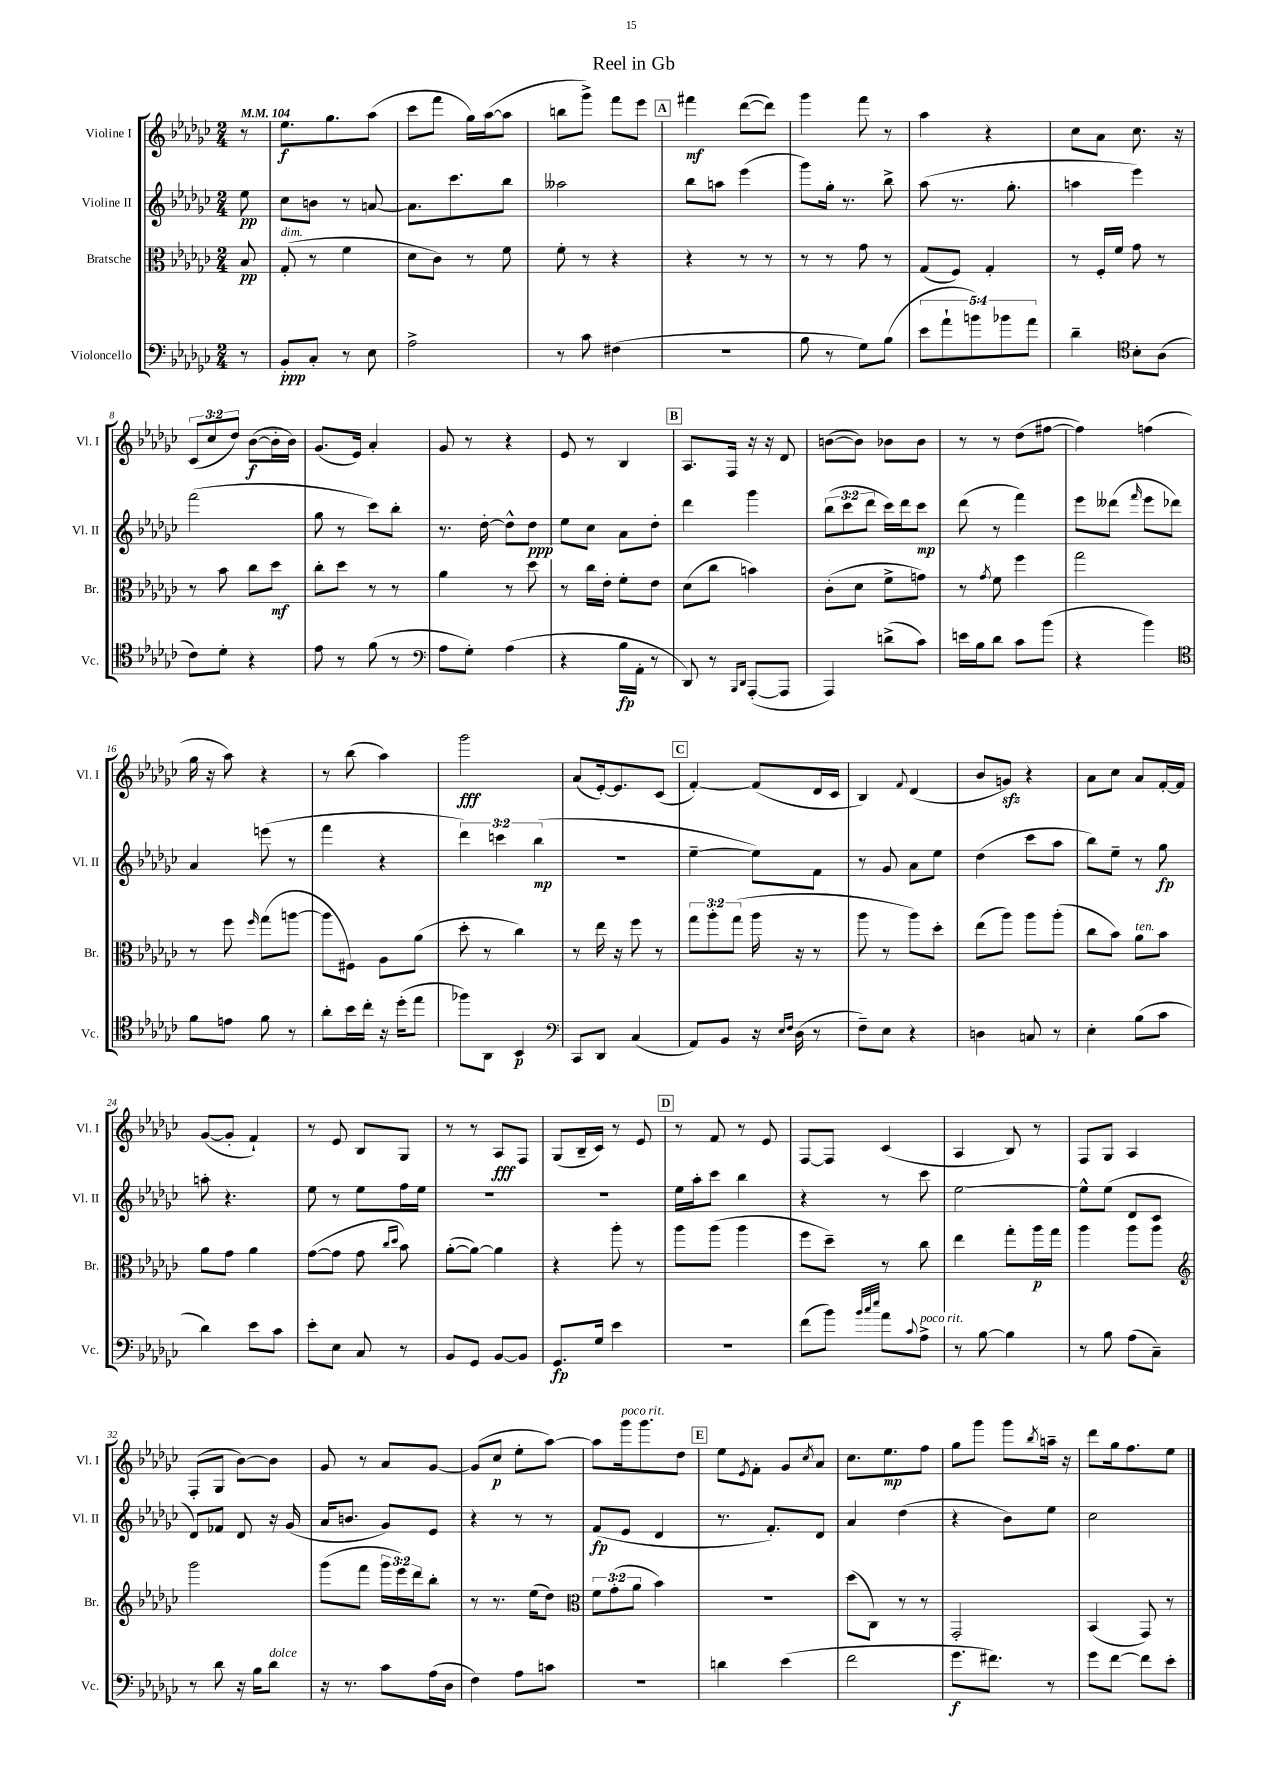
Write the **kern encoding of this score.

**kern	**dynam	**kern	**dynam	**kern	**dynam	**kern	**dynam
*part4	*part4	*part3	*part3	*part2	*part2	*part1	*part1
*staff4	*staff4	*staff3	*staff3	*staff2	*staff2	*staff1	*staff1
*I"Violoncello	*	*I"Bratsche	*	*I"Violine II	*	*I"Violine I	*
*I'Vc.	*	*I'Br.	*	*I'Vl. II	*	*I'Vl. I	*
*clefF4	*	*clefC3	*	*clefG2	*	*clefG2	*
*k[b-e-a-d-g-c-]	*	*k[b-e-a-d-g-c-]	*	*k[b-e-a-d-g-c-]	*	*k[b-e-a-d-g-c-]	*
*M2/4	*	*M2/4	*	*M2/4	*	*M2/4	*
*MM104	*	*MM104	*	*MM104	*	*MM104	*
=	=	=	=	=	=	=	=
8r	.	8B-/	pp	8ee-\	pp	8r	.
=1	=1	=1	=1	=1	=1	=1	=1
!	!	!LO:TX:a:i:t=dim.	!	!	!	!	!
8BB-'/L	ppp	(8G-'/	.	8cc-\L	.	8.ee-\L	f
8C-'/J	.	8r	.	8bn\J	.	.	.
.	.	.	.	.	.	8.gg-\	.
8r	.	4f\	.	8r	.	.	.
8E-\	.	.	.	[8an/	.	(8aa-\J	.
=2	=2	=2	=2	=2	=2	=2	=2
2A-^\	.	8d-\L	.	8.a\L]	.	8ccc-\L	.
.	.	8c-\J)	.	.	.	8fff\J	.
.	.	.	.	8.ccc-\	.	.	.
.	.	8r	.	.	.	16gg-\LL)	.
.	.	.	.	.	.	([16aa-\J	.
.	.	8f\	.	8bb-\J	.	8aa-\J]	.
=3	=3	=3	=3	=3	=3	=3	=3
8r	.	8f'\	.	2aa--X\	.	8bbn\L	.
8c-\	.	8r	.	.	.	8ggg-^\J)	.
(4F#X\	.	4r	.	.	.	8fff\L	.
.	.	.	.	.	.	8eee-\J	.
!!LO:REH:place=s1:t=A
=4	=4	=4	=4	=4	=4	=4	=4
2r	.	4r	.	8bb-\L	.	4fff#X\	mf
.	.	.	.	8aan\J	.	.	.
.	.	8r	.	(4eee-\	.	([8ddd-\L	.
.	.	8r	.	.	.	8ddd-\J])	.
=5	=5	=5	=5	=5	=5	=5	=5
8B-\	.	8r	.	8ggg-\L)	.	4ggg-\	.
8r	.	8r	.	16gg-'\Jk	.	.	.
.	.	.	.	8.r	.	.	.
8G-\L)	.	8g-\	.	.	.	8fff\	.
(8B-\J	.	8r	.	8bb-^\	.	8r	.
=6	=6	=6	=6	=6	=6	=6	=6
10e-\L	.	(8G-/L	.	(8aa-\	.	4aa-\	.
10a-`\	.	.	.	.	.	.	.
.	.	8F/J)	.	8.r	.	.	.
10bn\)	.	.	.	.	.	.	.
.	.	4G-'/	.	.	.	4r	.
10b-X\	.	.	.	.	.	.	.
.	.	.	.	8.gg-'\	.	.	.
10a-\J	.	.	.	.	.	.	.
=7	=7	=7	=7	=7	=7	=7	=7
4d-~\	.	8r	.	4aan\	.	8cc-\L	.
.	.	16F'/LL	.	.	.	8a-\J	.
.	.	16f/JJ	.	.	.	.	.
*clefC4	*	*	*	*	*	*	*
8B-'\L	.	8g-\	.	4eee-\)	.	8.cc-\	.
(8A-\J	.	8r	.	.	.	.	.
.	.	.	.	.	.	16r	.
!!LO:LB:g=z
=8	=8	=8	=8	=8	=8	=8	=8
8c-\L)	.	8r	.	(2fff\	.	(12c-/L	.
.	.	.	.	.	.	12cc-/	.
8d-'\J	.	8b-\	.	.	.	.	.
.	.	.	.	.	.	12dd-/J)	.
4r	.	8cc-\L	.	.	.	([8b-\L	f
.	.	8dd-\J	mf	.	.	16b-'\L]	.
.	.	.	.	.	.	16b-\JJ)	.
=9	=9	=9	=9	=9	=9	=9	=9
8e-\	.	8cc-'\L	.	8gg-\	.	(8.g-/L	.
8r	.	8dd-\J	.	8r	.	.	.
.	.	.	.	.	.	16e-/Jk)	.
(8f\	.	8r	.	8ccc-\L)	.	4a-'/	.
8r	.	8r	.	8bb-'\J	.	.	.
=10	=10	=10	=10	=10	=10	=10	=10
*clefF4	*	*	*	*	*	*	*
8A-\L	.	4a-\	.	8.r	.	8g-/	.
8G-'\J)	.	.	.	.	.	8r	.
.	.	.	.	[16dd-'\	.	.	.
(4A-\	.	8r	.	8dd-^^\L]	.	4r	.
.	.	8dd-\	.	8dd-\J	ppp	.	.
=11	=11	=11	=11	=11	=11	=11	=11
4r	.	8r	.	8ee-\L	.	8e-/	.
.	.	16cc-\LL	.	8cc-\J	.	8r	.
.	.	16e-'\JJ	.	.	.	.	.
16B-\LL	fp	8f'\L	.	8a-\L	.	4B-/	.
16AA-'\JJ	.	.	.	.	.	.	.
8r	.	8e-\J	.	8dd-'\J	.	.	.
!!LO:REH:place=s1:t=B
=12	=12	=12	=12	=12	=12	=12	=12
8DD-/)	.	(8d-\L	.	4ddd-\	.	8.A-/L	.
8r	.	8cc-\J	.	.	.	.	.
.	.	.	.	.	.	16F/Jk	.
16qqBBB-/LL	.	.	.	.	.	.	.
16qqDD-/JJ	.	.	.	.	.	.	.
([8AAA-'/L	.	4bn\)	.	4ggg-\	.	16r	.
.	.	.	.	.	.	16r	.
8AAA-/J]	.	.	.	.	.	8d-/	.
=13	=13	=13	=13	=13	=13	=13	=13
4AAA-/)	.	(8c-'\L	.	(12bb-\L	.	([8bn\L	.
.	.	.	.	12ccc-\	.	.	.
.	.	8d-\J	.	.	.	8b\J])	.
.	.	.	.	12ddd-\J	.	.	.
(8dn^\L	.	8f^\L	.	16ccc-\LL)	.	8b-X\L	.
.	.	.	.	16ddd-\J	.	.	.
8c-\J)	.	8gn\J)	.	8ccc-\J	mp	8b-\J	.
=14	=14	=14	=14	=14	=14	=14	=14
16en\LL	.	8r	.	(8ddd-\	.	8r	.
16B-\J	.	.	.	.	.	.	.
.	.	8qg-/	.	.	.	.	.
8d-\J	.	8f\	.	8r	.	8r	.
8c-\L	.	4ff\	.	4fff\)	.	(8dd-\L	.
(8b-\J	.	.	.	.	.	[8ff#X\J	.
=15	=15	=15	=15	=15	=15	=15	=15
4r	.	2gg-\	.	8eee-\L	.	4ff#\])	.
.	.	.	.	(8ddd--X\J	.	.	.
.	.	.	.	16qqfff/	.	.	.
4b-\)	.	.	.	8eee-\L	.	(4ffn\	.
.	.	.	.	8ddd-X\J)	.	.	.
!!LO:LB:g=z
=16	=16	=16	=16	=16	=16	=16	=16
*clefC4	*	*	*	*	*	*	*
8f\L	.	8r	.	4a-/	.	16gg-\	.
.	.	.	.	.	.	16r	.
8en\J	.	8ff\	.	.	.	8aa-\)	.
.	.	16qqff/	.	.	.	.	.
8f\	.	(8gg-\L	.	(8eeen\	.	4r	.
8r	.	[8aan\J	.	8r	.	.	.
=17	=17	=17	=17	=17	=17	=17	=17
8a-'\L	.	8aa\L]	.	4fff\	.	8r	.
16b-\L	.	8F#X\J)	.	.	.	(8bb-\	.
16cc-'\JJ	.	.	.	.	.	.	.
16r	.	8A-\L	.	4r	.	4aa-\)	.
(16dd-'\KL	.	.	.	.	.	.	.
8ee-\J	.	(8a-\J	.	.	.	.	.
=18	=18	=18	=18	=18	=18	=18	=18
8ff-X\L)	.	8dd-'\	.	6ddd-\)	.	2ggg-\	fff
8AA-\J	.	8r	.	.	.	.	.
.	.	.	.	6cccn\	.	.	.
4BB-/	p	4cc-\)	.	.	.	.	.
.	.	.	.	(6bb-\	mp	.	.
=19	=19	=19	=19	=19	=19	=19	=19
*clefF4	*	*	*	*	*	*	*
8CC-/L	.	8r	.	2r	.	(8a-/L	.
8DD-/J	.	16ee-\	.	.	.	[16e-'/k)	.
.	.	16r	.	.	.	8.e-/]	.
(4C-/	.	8ff\	.	.	.	.	.
.	.	8r	.	.	.	(8c-/J	.
!!LO:REH:place=s1:t=C
=20	=20	=20	=20	=20	=20	=20	=20
8AA-/L)	.	12gg-\L	.	[4ee-~\	.	[4f'/)	.
.	.	12aa-'\	.	.	.	.	.
8BB-/J	.	.	.	.	.	.	.
.	.	(12gg-\J	.	.	.	.	.
16r	.	16aa-\	.	8ee-\L])	.	(8f/L]	.
16qqE-/LL	.	.	.	.	.	.	.
16qqF/JJ	.	.	.	.	.	.	.
(16D-\	.	16r	.	.	.	.	.
8r	.	8r	.	8f\J	.	16d-/L	.
.	.	.	.	.	.	16c-/JJ	.
=21	=21	=21	=21	=21	=21	=21	=21
8F~\L)	.	8aa-\	.	8r	.	4B-/)	.
8E-\J	.	8r	.	8g-/	.	.	.
.	.	.	.	.	.	8qqf/	.
4r	.	8aa-\L)	.	8a-\L	.	(4d-/	.
.	.	8dd-'\J	.	8ee-\J	.	.	.
=22	=22	=22	=22	=22	=22	=22	=22
4Dn\	.	(8ee-\L	.	(4dd-\	.	8b-/L	.
.	.	8aa-\J)	.	.	.	8gnzz/J)	.
8Cn/	.	8aa-\L	.	8ccc-\L	.	4r	.
8r	.	(8aa-'\J	.	8aa-\J	.	.	.
=23	=23	=23	=23	=23	=23	=23	=23
4E-'\	.	8cc-\L	.	8bb-\L)	.	8a-\L	.
.	.	8b-\J)	.	8ee-~\J	.	8cc-\J	.
!	!	!LO:TX:a:i:t=ten.	!	!	!	!	!
(8B-\L	.	8a-\L	.	8r	.	8a-/L	.
8c-\J	.	8b-\J	.	8gg-\	fp	[16f'/L	.
.	.	.	.	.	.	16f/JJ]	.
!!LO:LB:g=z
=24	=24	=24	=24	=24	=24	=24	=24
4d-\)	.	8a-\L	.	8aan'\	.	([8g-/L	.
.	.	8g-\J	.	4.r	.	8g-'/J]	.
8e-\L	.	4a-\	.	.	.	4f`/)	.
8c-\J	.	.	.	.	.	.	.
=25	=25	=25	=25	=25	=25	=25	=25
8e-'\L	.	([8g-\L	.	8ee-\	.	8r	.
8E-\J	.	8g-\J]	.	8r	.	8e-/	.
8C-/	.	8g-\	.	8ee-\L	.	8B-/L	.
.	.	16qqcc-/LL	.	.	.	.	.
.	.	16qqdd-/JJ	.	.	.	.	.
8r	.	8b-\)	.	16ff\L	.	8G-/J	.
.	.	.	.	16ee-\JJ	.	.	.
=26	=26	=26	=26	=26	=26	=26	=26
8BB-/L	.	([8a-'\L	.	2r	.	8r	.
8GG-/J	.	8a-\J_)	.	.	.	8r	.
[8BB-/L	.	4a-\]	.	.	.	8A-/L	fff
8BB-/J]	.	.	.	.	.	8F/J	.
=27	=27	=27	=27	=27	=27	=27	=27
8.GG-/L	fp	4r	.	2r	.	(8G-/L	.
.	.	.	.	.	.	16B-~/L	.
16G-/Jk	.	.	.	.	.	16c-/JJ)	.
4e-\	.	8aa-'\	.	.	.	8r	.
.	.	8r	.	.	.	8e-/	.
!!LO:REH:place=s1:t=D
=28	=28	=28	=28	=28	=28	=28	=28
2r	.	8aa-\L	.	16ee-\LL	.	8r	.
.	.	.	.	16aa-'\J	.	.	.
.	.	(8aa-\J	.	8ccc-\J	.	8f/	.
.	.	4aa-\	.	4bb-\	.	8r	.
.	.	.	.	.	.	8e-/	.
=29	=29	=29	=29	=29	=29	=29	=29
(8f\L	.	8ff\L	.	4r	.	[8F/L	.
8b-\J)	.	8dd-~\J)	.	.	.	8F/J]	.
32qqb-/LLL	.	.	.	.	.	.	.
32qqcc-/	.	.	.	.	.	.	.
32qqee-/JJJ	.	.	.	.	.	.	.
8a-\L	.	8r	.	8r	.	(4c-/	.
8qqc-/	.	.	.	.	.	.	.
!LO:TX:a:i:t=poco rit.	!	!	!	!	!	!	!
8A-^\J	.	8cc-\	.	8ccc-\	.	.	.
=30	=30	=30	=30	=30	=30	=30	=30
8r	.	4ee-\	.	[2ee-\	.	4A-/	.
[8B-\	.	.	.	.	.	.	.
4B-\]	.	8gg-'\L	.	.	.	8B-/)	.
.	.	16aa-\L	p	.	.	8r	.
.	.	16gg-\JJ	.	.	.	.	.
=31	=31	=31	=31	=31	=31	=31	=31
8r	.	4aa-\	.	8ee-^^\L]	.	8F/L	.
8B-\	.	.	.	(8ee-\J	.	8G-/J	.
(8A-\L	.	8aa-\L	.	8d-/L	.	4A-/	.
8C-~\J)	.	8aa-\J	.	8c-/J	.	.	.
!!LO:LB:g=z
=32	=32	=32	=32	=32	=32	=32	=32
*	*	*clefG2	*	*	*	*	*
8r	.	2ggg-\	.	8d-/L)	.	(8F'/L	.
8d-\	.	.	.	8f-X/J	.	8G-/J	.
16r	.	.	.	8d-/	.	[8b-\L)	.
16B-\KL	.	.	.	.	.	.	.
!LO:TX:a:i:t=dolce	!	!	!	!	!	!	!
8d-\J	.	.	.	16r	.	8b-\J]	.
.	.	.	.	(16g-/	.	.	.
=33	=33	=33	=33	=33	=33	=33	=33
16r	.	(8ggg-\L	.	16a-/KL	.	8g-/	.
8.r	.	.	.	8.bn/J	.	.	.
.	.	8fff\J	.	.	.	8r	.
8c-\L	.	24ggg-\LL	.	8g-/L)	.	8a-/L	.
.	.	24eee-\)	.	.	.	.	.
.	.	24ddd-\J	.	.	.	.	.
(16A-\L	.	8bb-'\J	.	8e-/J	.	[8g-/J	.
16D-\JJ	.	.	.	.	.	.	.
=34	=34	=34	=34	=34	=34	=34	=34
4F\)	.	8r	.	4r	.	(8g-/L]	.
.	.	8.r	.	.	.	8cc-/J	p
8A-\L	.	.	.	8r	.	8ee-'\L	.
.	.	(16ee-\KL	.	.	.	.	.
8cn\J	.	8dd-\J)	.	8r	.	[8aa-\J)	.
=35	=35	=35	=35	=35	=35	=35	=35
*	*	*clefC3	*	*	*	*	*
2r	.	12f\L	.	(8f/L	fp	8aa-\L]	.
.	.	(12g-'\	.	.	.	.	.
!	!	!	!	!	!	!LO:TX:a:i:t=poco rit.	!
.	.	.	.	8e-/J	.	16ggg-\k	.
.	.	12a-\J	.	.	.	.	.
.	.	.	.	.	.	8.ggg-\	.
.	.	4b-\)	.	4d-/	.	.	.
.	.	.	.	.	.	8dd-\J	.
!!LO:REH:place=s1:t=E
=36	=36	=36	=36	=36	=36	=36	=36
4dn\	.	2r	.	8.r	.	8ee-\L	.
.	.	.	.	.	.	8qe-/	.
.	.	.	.	.	.	8f'\J	.
.	.	.	.	8.f'/L)	.	.	.
(4e-\	.	.	.	.	.	8g-/L	.
.	.	.	.	.	.	8qcc-/	.
.	.	.	.	8d-/J	.	8a-/J	.
=37	=37	=37	=37	=37	=37	=37	=37
2f\	.	(8dd-\L	.	4a-/	.	8.cc-\L	.
.	.	8C-\J)	.	.	.	.	.
.	.	.	.	.	.	8.ee-\	mp
.	.	8r	.	(4dd-\	.	.	.
.	.	8r	.	.	.	8ff\J	.
=38	=38	=38	=38	=38	=38	=38	=38
8.g-\L	f	2GG-'/	.	4r	.	8gg-\L	.
.	.	.	.	.	.	8ggg-\J	.
8.f#X\J)	.	.	.	.	.	.	.
.	.	.	.	8b-\L)	.	8ggg-\L	.
.	.	.	.	.	.	8qbb-/	.
8r	.	.	.	8ee-\J	.	16aan~\Jk	.
.	.	.	.	.	.	16r	.
=39	=39	=39	=39	=39	=39	=39	=39
8g-\L	.	(4BB-/	.	2cc-\	.	8ddd-\L	.
[8f\J	.	.	.	.	.	16gg-\k	.
.	.	.	.	.	.	8.ff\	.
8f\L]	.	8GG-/)	.	.	.	.	.
8e-'\J	.	8r	.	.	.	8ee-\J	.
==	==	==	==	==	==	==	==
*-	*-	*-	*-	*-	*-	*-	*-
